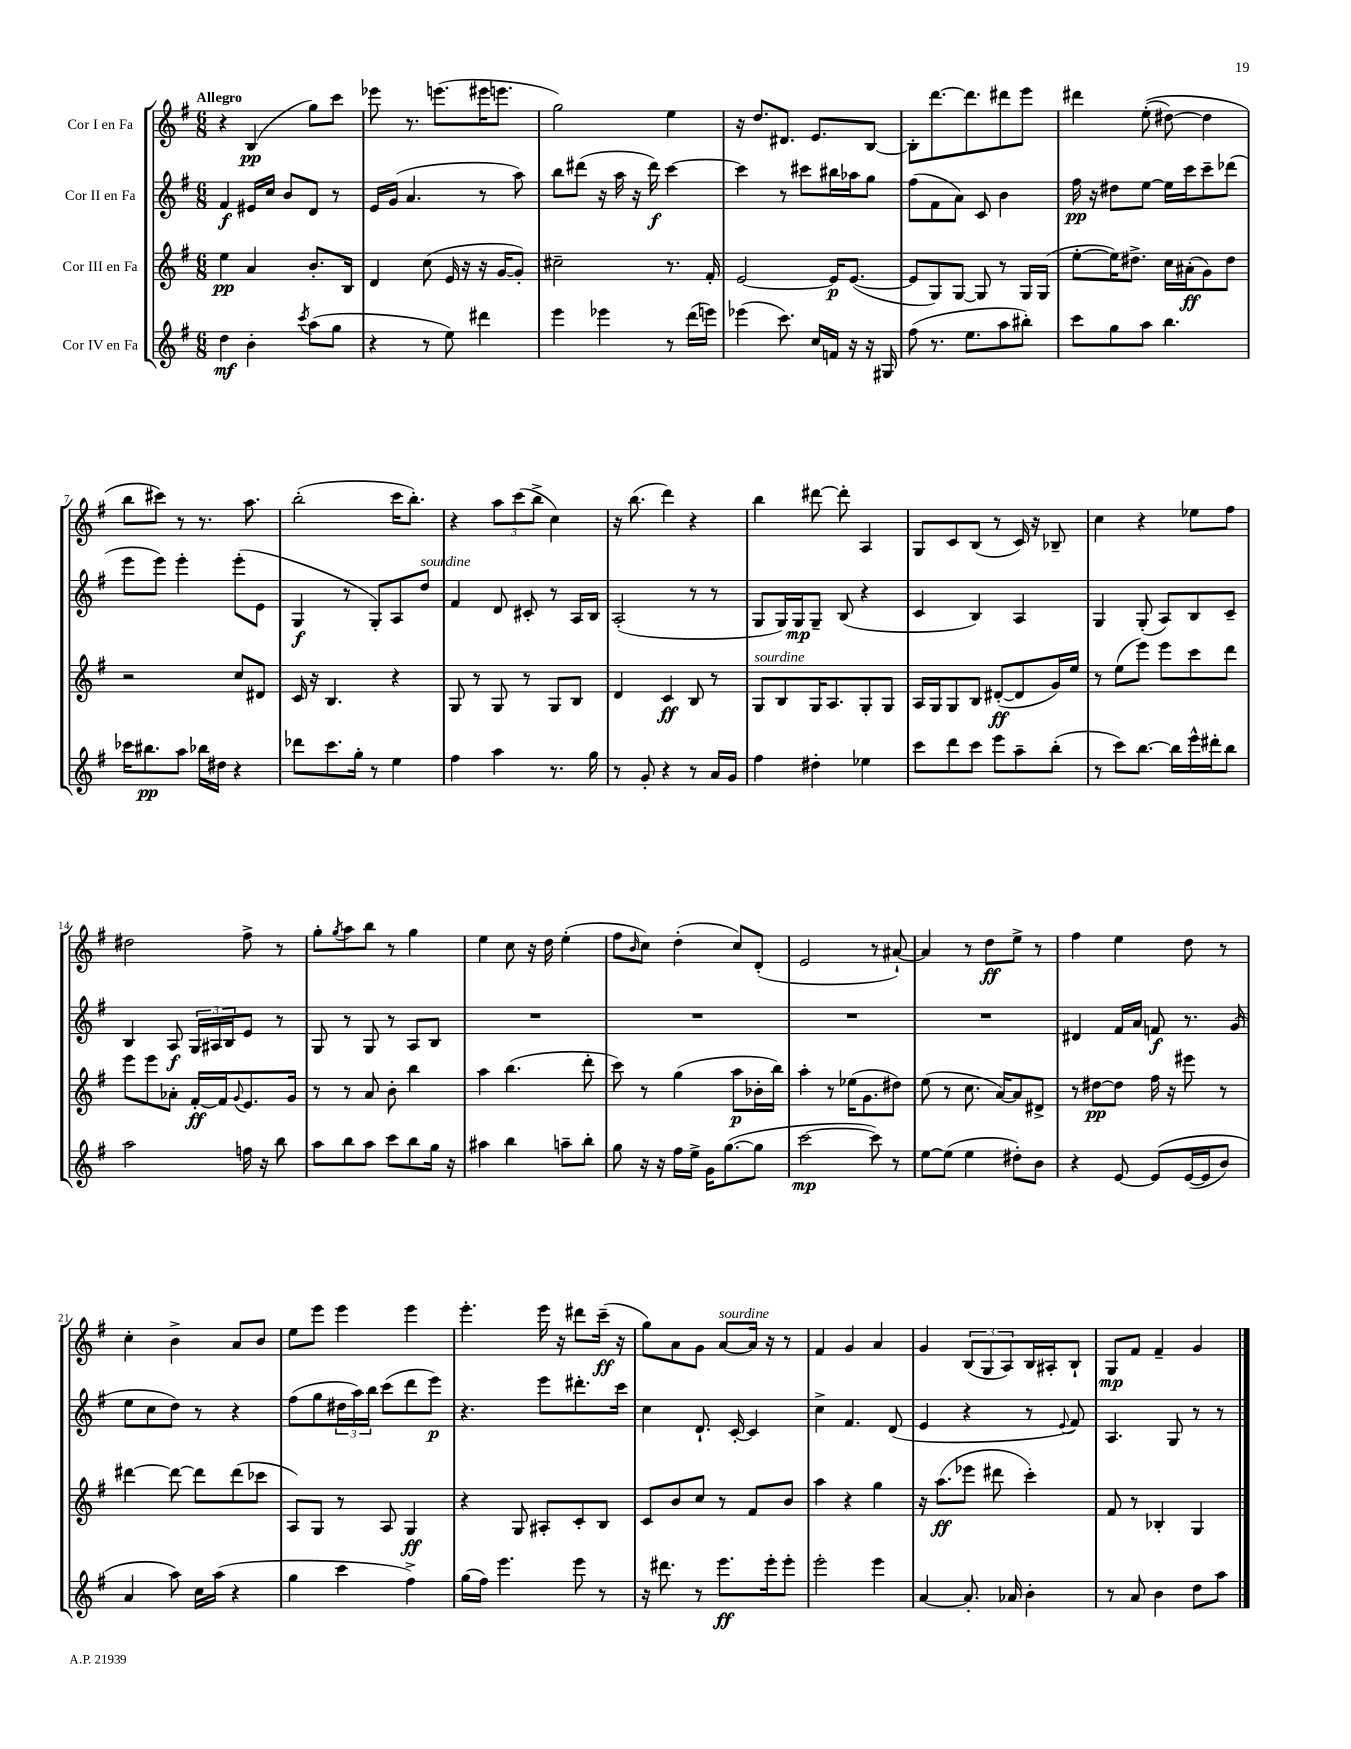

**kern	**kern	**kern	**kern
*staff4	*staff3	*staff2	*staff1
*clefG2	*clefG2	*clefG2	*clefG2
*k[f#]	*k[f#]	*k[f#]	*k[f#]
*M6/8	*M6/8	*M6/8	*M6/8
4dd	4ee	4f#	4r
4b'	4a	16e#	(4B
.	.	16cc	.
.	.	8b	.
8qccc	.	.	.
(8aa	8.b'	8d	8gg)
8gg	.	8r	8ccc
.	16B	.	.
=	=	=	=
4r	4d	16e	8eee-
.	.	(16g	.
.	.	4.a	8.r
8r	(8cc	.	.
.	.	.	(8.eee
8ee)	16e	.	.
.	16r	.	.
4ddd#	16r	8r	16eee#
.	[16g	.	8.eee
.	8g'])	8aa)	.
=	=	=	=
4eee	2cc#~	8bb	2gg)
.	.	(8ddd#	.
4eee-	.	16r	.
.	.	16aa	.
.	.	16r	.
.	.	16ddd#)	.
8r	8.r	[4ccc	4ee
(16ddd	.	.	.
16eee)	16f#'	.	.
=	=	=	=
(4eee-	[2e	4ccc]	16r
.	.	.	8.dd
8.ccc)	.	8r	8.d#
.	.	8ccc#	.
16cc	.	.	8.e
16f	16e]	16bb#	.
16r	([8.e	16aa-	.
16r	.	8gg	[8B
16G#	.	.	.
=	=	=	=
(8ff#	8e]	(8ff#	8B']
8.r	8G)	8f#	[8.ddd
.	[8G	8a)	.
8.ee	.	.	8.ddd]
.	8G]	8c	.
8aa	8r	4b	8ddd#
8bb#')	16G	.	8eee
.	(16G	.	.
=	=	=	=
8ccc	[8ee'	16ff#	4ddd#
.	.	16r	.
8gg	16ee])	8dd#	.
.	8.dd#^	.	.
8aa	.	[8ee	&((8ee'
4.bb	16cc	16ee]	[8dd#)
.	(16a#'	16ccc	.
.	8g)	8ccc~	4dd#]
.	8dd#	(8ddd-	.
=	=	=	=
16ccc-	2r	8eee	8bb
8.bb#	.	.	.
.	.	8eee)	8ccc#&)
8aa	.	4eee'	8r
16bb-	.	.	8.r
16dd#	.	.	.
4r	8cc	(8eee'	.
.	.	.	8.aa
.	8d#	8e	.
=	=	=	=
8ddd-	16c	4G	(2bb'
.	16r	.	.
8.ccc	4.B	.	.
.	.	8r	.
16gg'	.	.	.
8r	.	8G')	.
4ee	4r	8A	16ccc
.	.	.	8.bb')
.	.	8dd	.
=	=	=	=
4ff#	8G	4f#	4r
.	8r	.	.
4aa	8G	8d	12aa
.	.	.	(12ccc
.	8r	8c#'	.
.	.	.	12bb^
8.r	8G	8r	4cc)
.	8B	16A	.
16gg	.	16B	.
=	=	=	=
8r	4d	(2A'	16r
.	.	.	(8.bb
8g'	.	.	.
4r	4c	.	4ddd)
8r	8B	8r	4r
16a	8r	8r	.
16g	.	.	.
=	=	=	=
4ff#	8G	8G	4bb
.	8B	16G)	.
.	.	16G	.
4dd#'	16G	8G~	[8ddd#
.	8.A	.	.
.	.	(8B	8ddd#']
4ee-	8G'	4r	4A
.	8G	.	.
=	=	=	=
8ccc	16A	4c	8G
.	16G	.	.
8ddd	8G	.	8c
8ccc	8B	4B)	(8B
8eee	([8d#'	.	8r
8aa~	8d#]	4A	16c)
.	.	.	16r
(8bb'	16g)	.	8B-~
.	16ee	.	.
=	=	=	=
8r	8r	4G	4cc
8ccc)	(8ee	.	.
[8.bb	8eee)	(8G'	4r
.	8eee	8A)	.
16bb]	.	.	.
16eee^^	8ccc	8B	8ee-
16ddd#'	.	.	.
8bb	8ddd	8c~	8ff#
=	=	=	=
2aa	8eee	4B	2dd#
.	8eee	.	.
.	8a-'	8A	.
.	[16f#'	24G	.
.	.	24A#	.
.	16f#]	.	.
.	.	24B	.
.	8qqg	.	.
16ff	8.e	8e	8ff#^
16r	.	.	.
8bb	.	8r	8r
.	16g	.	.
=	=	=	=
8aa	8r	8G	8gg'
.	.	.	8qgg
8bb	8r	8r	8aa
8aa	8a	8G	8bb
8ccc	8b'	8r	8r
8bb	4bb	8A	4gg
16gg	.	8B	.
16r	.	.	.
=	=	=	=
4aa#	4aa	2.r	4ee
4bb	(4.bb	.	8cc
.	.	.	16r
.	.	.	16dd
8aa~	.	.	(4ee'
8bb'	8ddd'	.	.
=	=	=	=
8gg	8ccc)	2.r	8ff#
.	.	.	16qqb
16r	8r	.	8cc)
16r	.	.	.
16ff#	(4gg	.	(4dd'
16ee^	.	.	.
16g	.	.	.
([8.gg	.	.	.
.	8aa	.	8cc)
8gg]	16b-'	.	(8d'
.	16bb)	.	.
=	=	=	=
[2ccc	4aa'	2.r	2e
.	8r	.	.
.	(16ee-	.	.
.	8.g	.	.
8ccc])	.	.	8r
8r	8dd#)	.	[8a#`)
=	=	=	=
[8ee	(8ee	2.r	4a#]
(8ee]	8r	.	.
4ee	8.cc	.	8r
.	.	.	8dd
.	[16a)	.	.
8dd#')	8a]	.	8ee^
8b	8d#^	.	8r
=	=	=	=
4r	8r	4d#	4ff#
.	[8dd#	.	.
[8e	8dd#]	16f#	4ee
.	.	16a	.
&(8e]	16ff#	8f	.
.	16r	.	.
([16e	8eee#	8.r	8dd
16e]	.	.	.
8b)	8r	.	8r
.	.	(16g	.
=	=	=	=
4a	[4ddd#	8ee	4cc'
.	.	8cc	.
8aa&)	8ddd#_	8dd)	4b^
16cc	8ddd#]	8r	.
(16aa	.	.	.
4r	(8ddd#	4r	8a
.	8ccc-	.	8b
=	=	=	=
4gg	8A)	(8ff#	8ee
.	8G	8gg	8eee
4ccc	8r	24dd#	4eee
.	.	24aa)	.
.	.	24bb	.
.	8A	(8ccc	.
4ff#^)	4G	8ddd	4eee
.	.	8eee)	.
=	=	=	=
(16gg	4r	4.r	4.eee'
16ff#)	.	.	.
4.eee	.	.	.
.	8G	.	.
.	8A#'	8eee	16eee
.	.	.	16r
8eee	8c'	8.ddd#'	8ddd#
8r	8B	.	(16ccc~
.	.	16ccc	16r
=	=	=	=
16r	8c	4cc	8gg)
8.ddd#	.	.	.
.	8b	.	8a
8r	8cc	8.d`	8g
8.eee	8r	.	[8a
.	.	[16c'	.
.	8f#	4c]	16a]
16eee'	.	.	16r
8eee'	8b	.	8r
=	=	=	=
2eee'	4aa	4cc^	4f#
.	4r	4.f#	4g
4eee	4gg	.	4a
.	.	(8d	.
=	=	=	=
[4a	16r	4e	4g
.	(8.aa	.	.
8.a']	8eee-	4r	(12B
.	.	.	12G
.	8ddd#	.	.
.	.	.	12A)
16a-	.	.	.
4b'	4ccc')	8r	16B
.	.	.	16A#'
.	.	8qqe	.
.	.	8f#)	8B`
=	=	=	=
8r	8f#	4.A	8G
8a	8r	.	8f#
4b	4B-'	.	4f#~
.	.	8G	.
8dd	4G	8r	4g
8aa	.	8r	.
==	==	==	==
*-	*-	*-	*-
